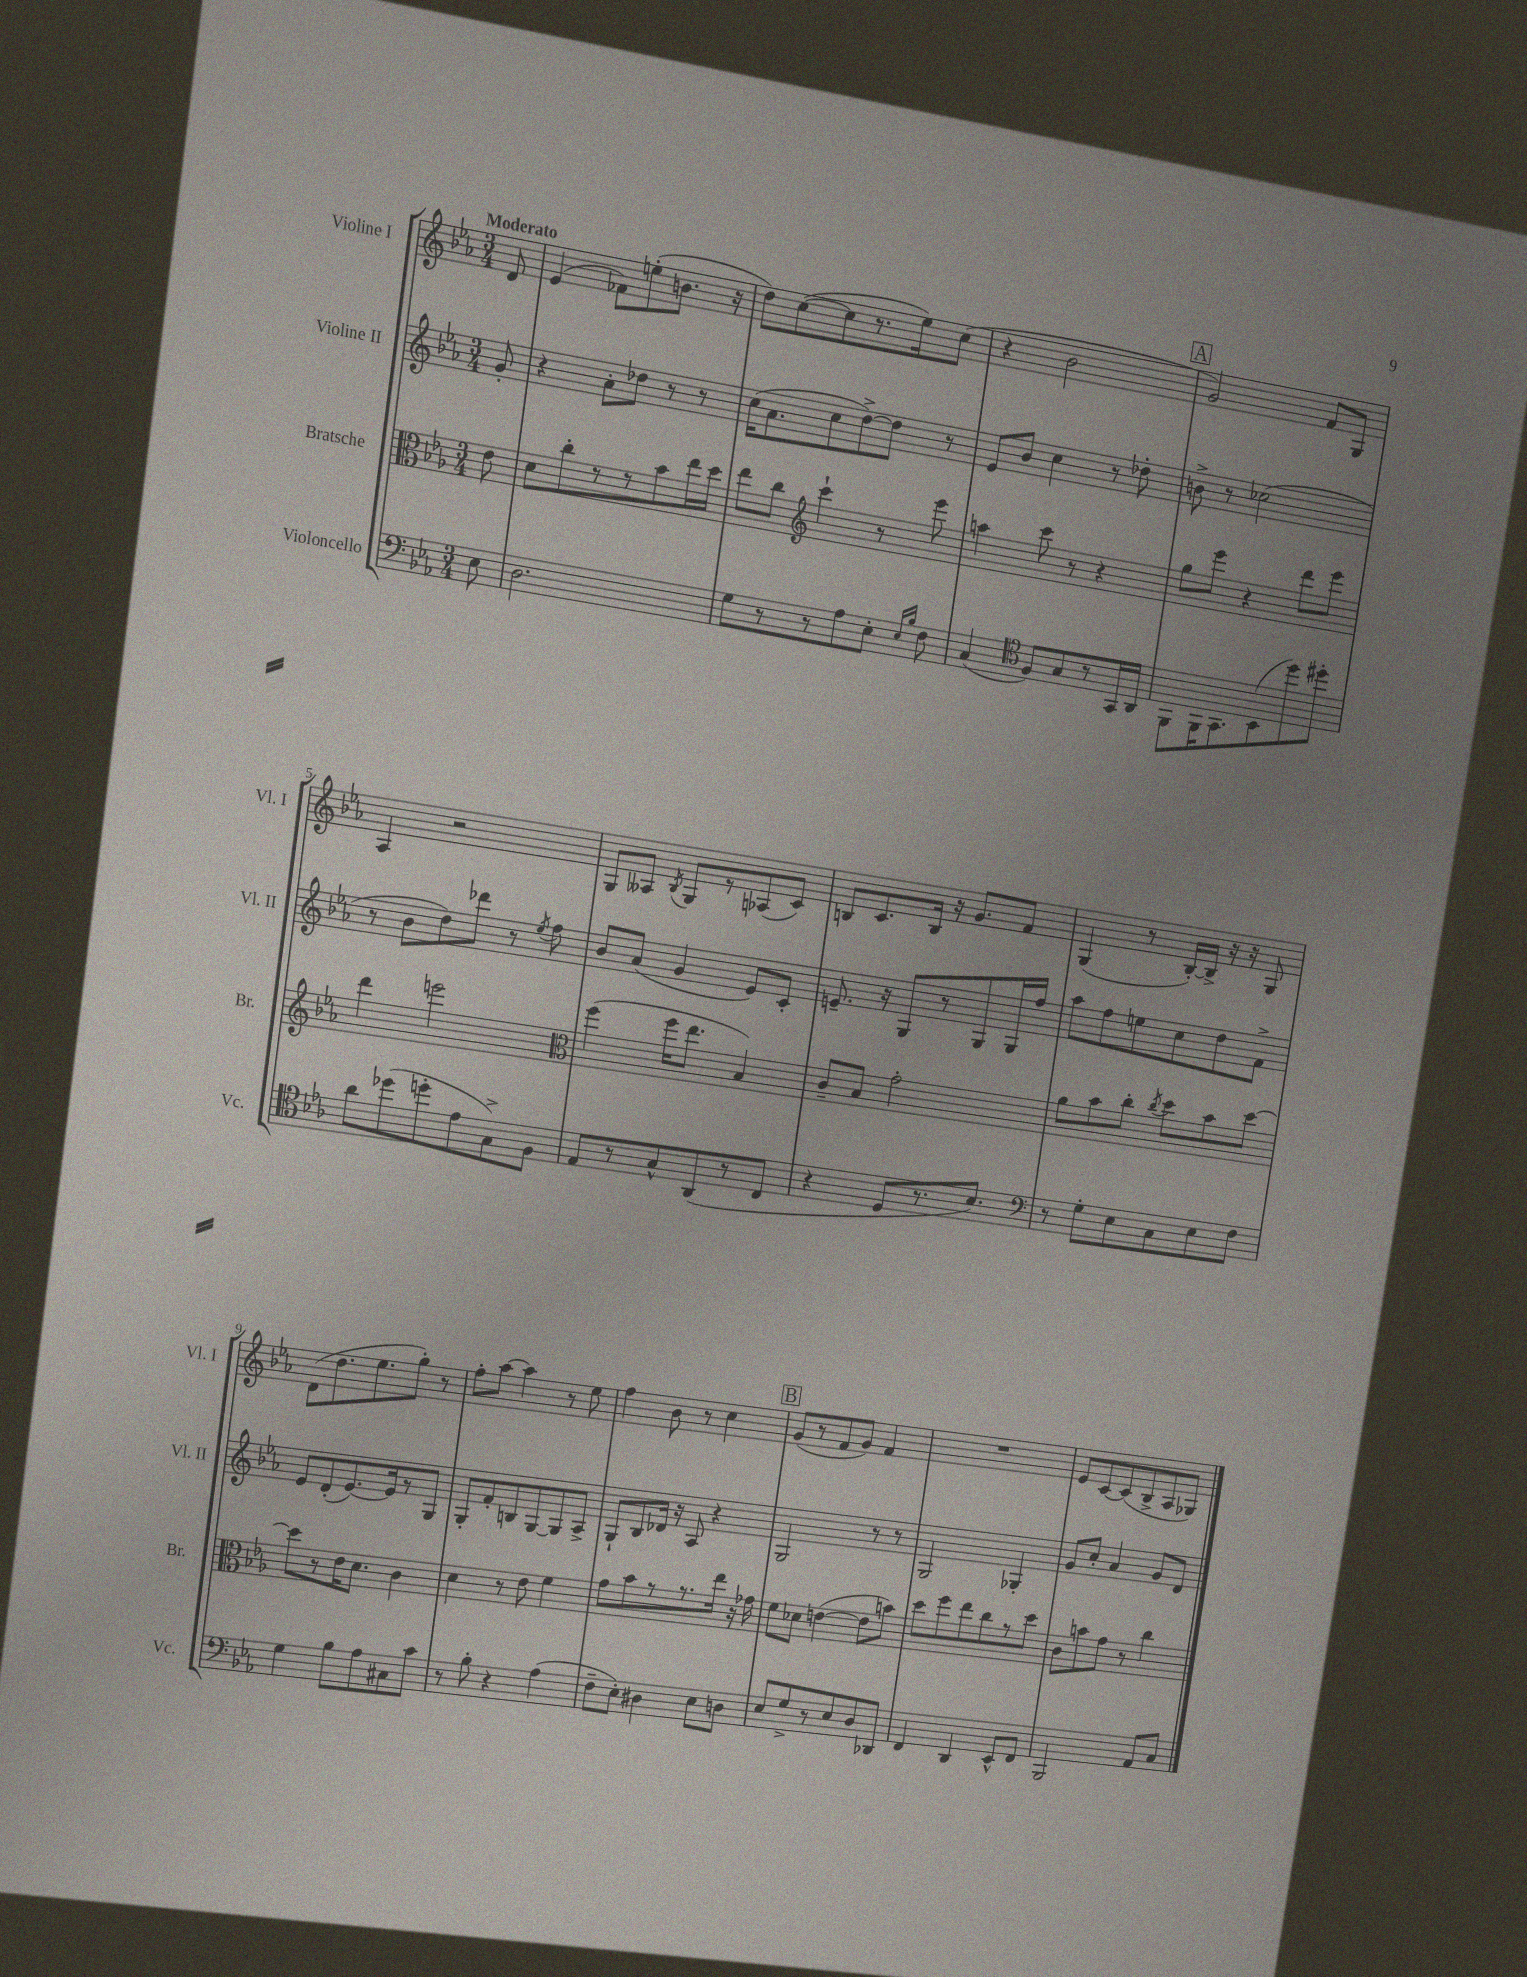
<<
\new StaffGroup <<
\new Staff = "s0" \with { instrumentName = "Violine I" shortInstrumentName = "Vl. I" } {
    \clef treble \key ees \major \numericTimeSignature \time 3/4 \partial 8 \tempo "Moderato"
    \autoBeamOff d'8 |
    ees'4( fes'8[) e''8-.( b'8.] r16 |
    d''8[) c''8~( c''8 r8. ees''16) c''8]( |
    r4 bes'2 |
    \mark \markup { \box "A" } g'2) f'8[ g8] |
    aes4 r2 |
    g8[ aeses8] \acciaccatura { bes8 } g8[ r8 aes8( c'8]) |
    b8[ c'8. b16] r16 g'8.[ f'8] |
    g4( r8 bes16[~-.) bes16]-> r16 r16 g8 |
    d'8[( d''8. ees''8. g''8]-.) r8 |
    f''8[-. aes''8]~ aes''4 r8 ees''8 |
    f''4 bes'8 r8 c''4 |
    \mark \markup { \box "B" } g'8[( r8 f'8 g'8]) f'4 |
    R2. |
    ees'8[ c'8~ c'8( bes8-> aes8 ges8]) \bar "|." |
}
\new Staff = "s1" \with { instrumentName = "Violine II" shortInstrumentName = "Vl. II" } {
    \clef treble \key ees \major \numericTimeSignature \time 3/4 \partial 8
    \autoBeamOff g'8-. |
    r4 aes'8[-. des''8] r8 r8 |
    c''16[( aes'8. c''8 d''8~->) d''8] r8 |
    ees'8[ bes'8] c''4 r8 des''8-. |
    \mark \markup { \box "A" } b'8-> r8 ces''2( |
    r8 bes'8[ d''8) des'''8] r8 \acciaccatura { ees''8 } f''8 |
    bes'8[ aes'8]( g'4 ees'8[) c'8]-. |
    e'8.-- r16 g8[ r8 g8 g16 f''16] |
    aes''8[ f''8 e''8 c''8 d''8 f'8]-> |
    ees'8[ d'8-.( ees'8.~) ees'16 r8 g8] |
    g8[-. f'8-. b8 g8~ g8 aes8]-> |
    g8[-! bes8 des'16] r16 aes8 r4 |
    \mark \markup { \box "B" } g2 r8 r8 |
    g2 ges4-. |
    g'8[ c''8]-. aes'4 g'8[ d'8] \bar "|." |
}
\new Staff = "s2" \with { instrumentName = "Bratsche" shortInstrumentName = "Br." } {
    \clef alto \key ees \major \numericTimeSignature \time 3/4 \partial 8
    \autoBeamOff ees'8 |
    d'8[ c''8-. r8 r8 bes'8 ees''16 d''16] |
    ees''8[ c''8] \clef treble c'''4-! r8 ees'''8 |
    a''4 c'''8 r8 r4 |
    \mark \markup { \box "A" } g''8[ ees'''8] r4 d'''8[ ees'''8] |
    d'''4 e'''2 |
    \clef alto f''4( f''16[ ees''8.] bes4) |
    c'8[-- bes8] g'2-. |
    aes'8[ bes'8 c''8]-. \acciaccatura { c''8 } d''8[ bes'8 d''8]~ |
    d''8[ r8 ees'16 d'8.] c'4 |
    d'4 r8 ees'8 f'4 |
    g'8[ bes'8 r8 r8. ees''16] r16 ges'16 |
    \mark \markup { \box "B" } f'8[ des'8] e'4~( e'8[ b'8]) |
    d''8[ f''8 ees''8 c''8 r8 d''8] |
    c'8[ b'8 g'8] r8 c''4 \bar "|." |
}
\new Staff = "s3" \with { instrumentName = "Violoncello" shortInstrumentName = "Vc." } {
    \clef bass \key ees \major \numericTimeSignature \time 3/4 \partial 8
    \autoBeamOff ees8 |
    d2. |
    g8[ r8 r8 aes8 ees8]-. \grace { ees16[ bes16] } f8 |
    c4( \clef tenor f8[) g8 r8 g,16 aes,16] |
    \mark \markup { \box "A" } f,8[ f,16 g,8. bes,8( d''8) dis''8]-. |
    aes'8[ des''8( d''8-. ees'8 g8->) f8] |
    ees8[ r8 g8-^ aes,8( r8 c8] |
    r4 d8[ r8. bes8.]) |
    \clef bass r8 g8[-. ees8 c8 ees8 f8] |
    g4 bes8[ aes8 cis8 c'8] |
    r8 bes8-. r4 aes4( |
    f8[-- ees8]-.) dis4 ees8[ d8] |
    \mark \markup { \box "B" } ees8[ g8-> r8 ees8 d8 des,8] |
    f,4 d,4 ees,8[-^ f,8] |
    bes,,2 aes,8[ c8] \bar "|." |
}
>>
>>
